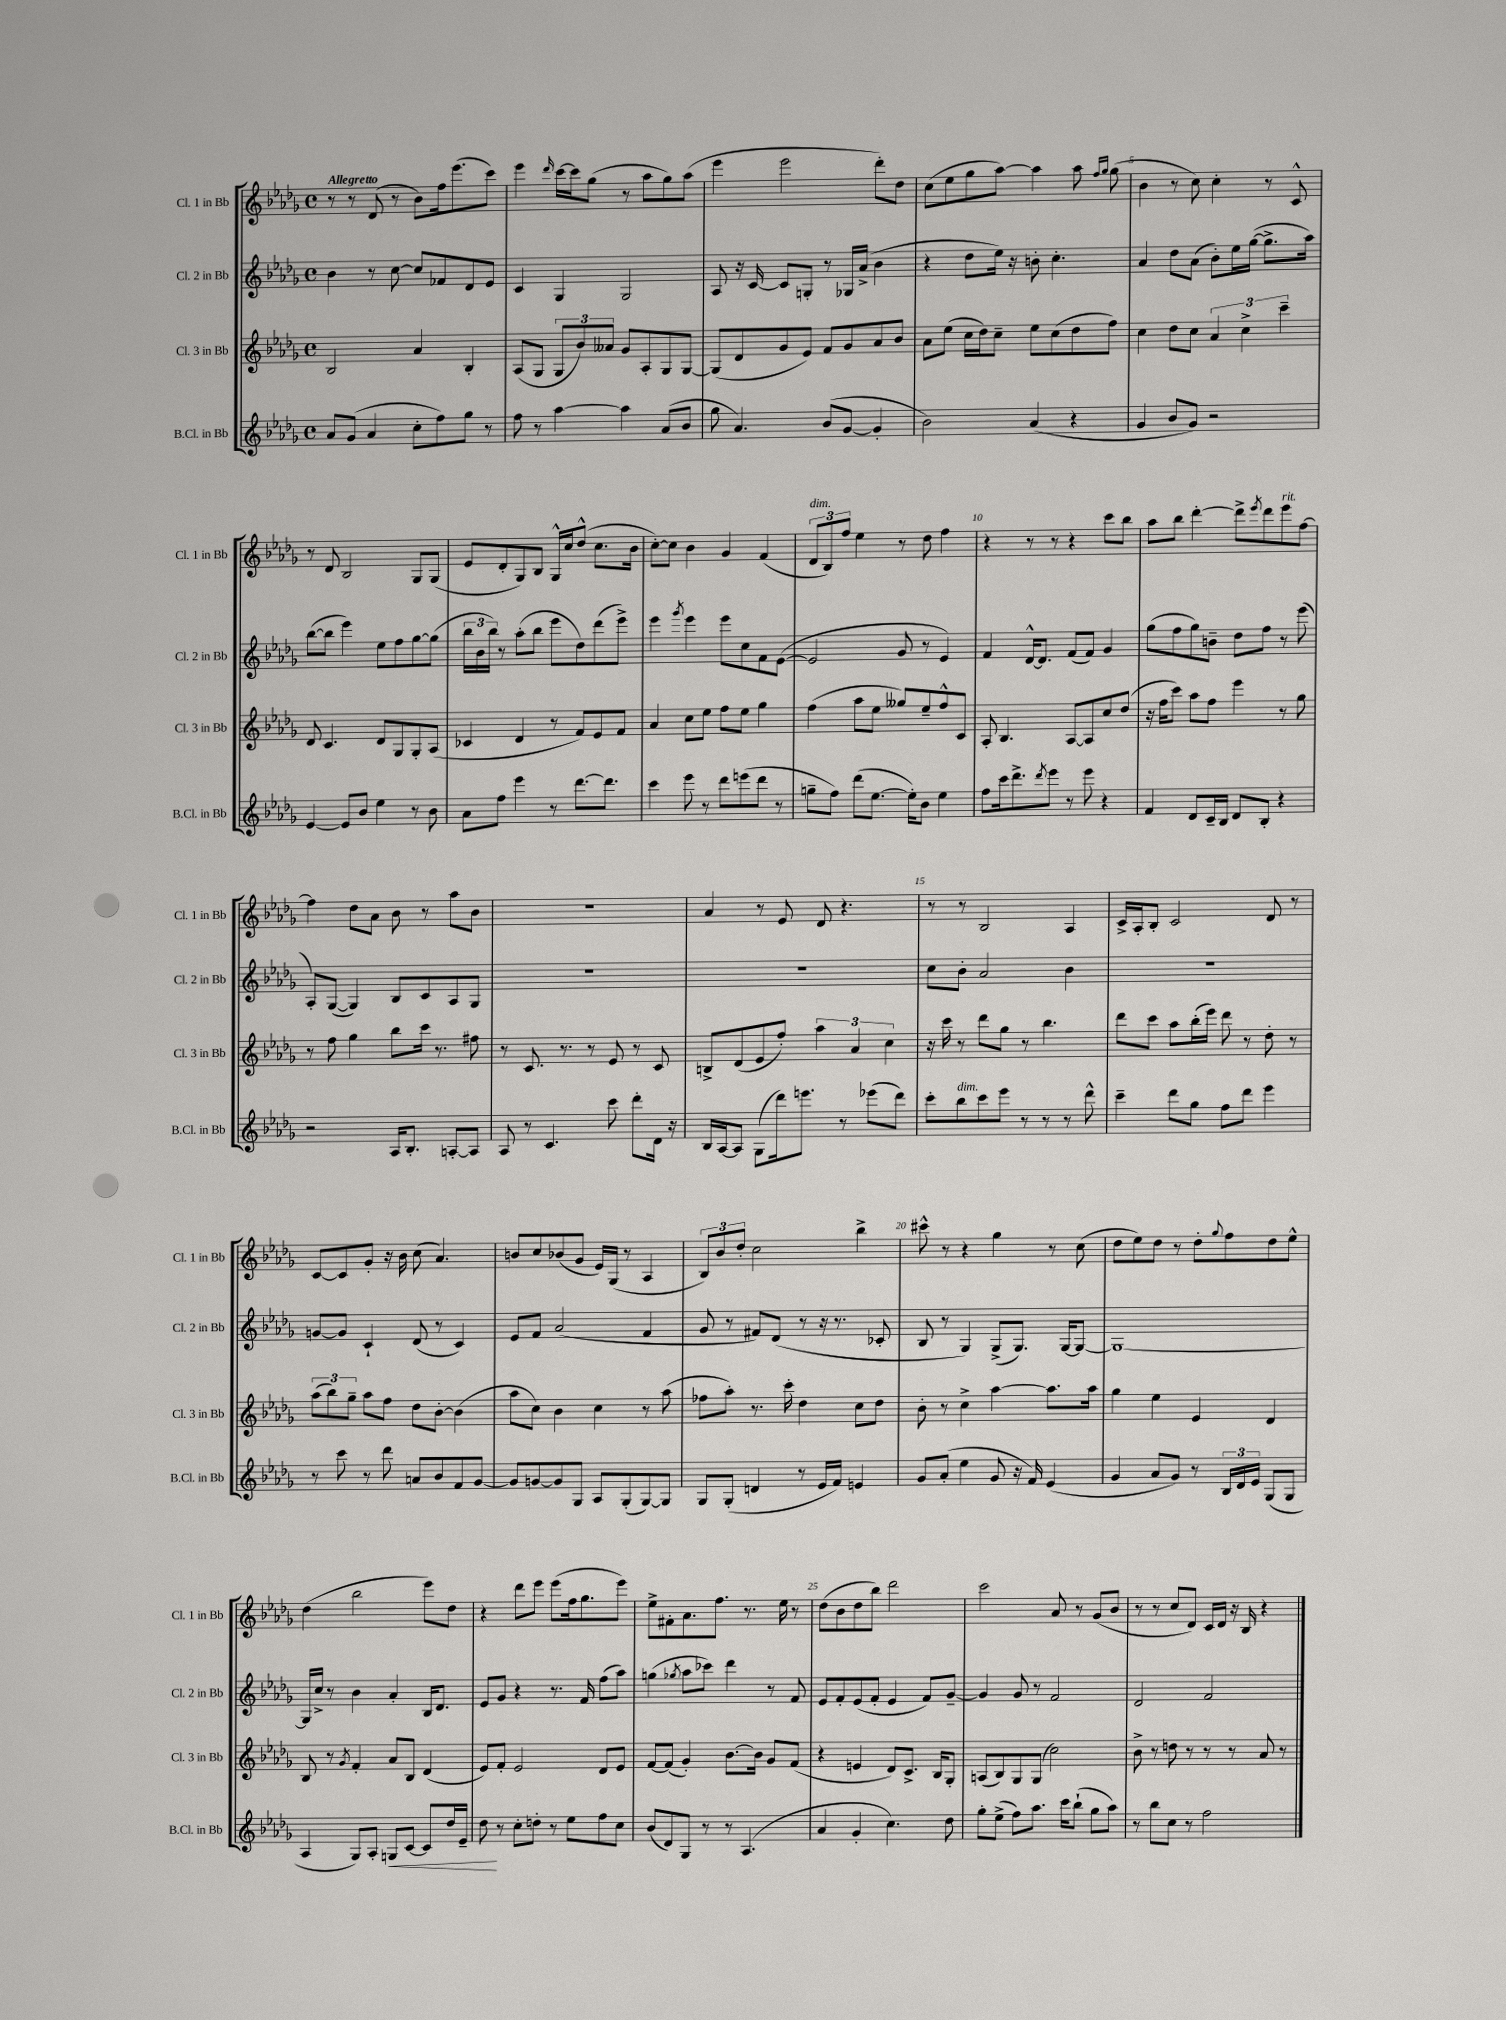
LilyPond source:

<<
\new StaffGroup <<
\new Staff = "s0" \with { instrumentName = "Cl. 1 in Bb" shortInstrumentName = "Cl. 1 in Bb" } {
    \clef treble \key des \major \defaultTimeSignature \time 4/4 \tempo "Allegretto"
    r8 r8 des'8( r8 bes'8) f''16 ees'''8.( c'''8) |
    ees'''4 \grace { des'''16 } c'''16~ c'''16 ges''8( r8 aes''8 ges''8) aes''8( |
    ees'''4 ees'''2 des'''8-.) des''8 |
    c''8( ees''8 ges''8 aes''8~) aes''4 aes''8 \grace { f''16 ges''16 } ges''8( |
    bes'4 r8 c''8) c''4-. r8 c'8-^ |
    r8 des'8 bes2 ges8 ges8( |
    ees'8 des'8-. ges8) bes8 ges16-^ c''16 des''8-^( c''8. bes'16 |
    c''8~-.) c''8 bes'4 ges'4 f'4( |
    \tuplet 3/2 { des'8^\markup { \italic "dim." } bes8) f''8 } ees''4 r8 des''8 f''4 |
    r4 r8 r8 r4 c'''8 bes''8 |
    aes''8 bes''8 des'''4~-. des'''8-> \acciaccatura { ees'''8 } des'''8 ees'''8^\markup { \italic "rit." } f''8~ |
    f''4 des''8 aes'8 bes'8 r8 aes''8 bes'8 |
    R1 |
    aes'4 r8 ees'8 des'8 r4. |
    r8 r8 bes2 aes4 |
    c'16-> aes16-. bes8-. c'2 des'8 r8 |
    c'8~ c'8 ges'8-. r16 bes'16 c''8( aes'4.) |
    b'8 c''8 bes'8( ges'8 ees'16) ges16( r8 aes4 |
    \tuplet 3/2 { bes8) bes'8 des''8-. } c''2 bes''4-> |
    cis'''8-^ r8 r4 ges''4 r8 c''8( |
    des''8 ees''8) des''8 r8 des''8-. \appoggiatura { ges''8 } f''8 des''8 ees''8-^ |
    des''4( bes''2 ees'''8) des''8 |
    r4 des'''8 ees'''8 ees'''8( f''16 ges''8. ees'''8) |
    ees''8-> fis'8-. aes'8. f''8. r8. ees''16 r8 |
    des''8( bes'8 des''8 bes''8) des'''2 |
    c'''2 aes'8 r8 ges'8( bes'8 |
    r8 r8 c''8 des'8) c'16 des'16 r16 bes16 r4 \bar "|." |
}
\new Staff = "s1" \with { instrumentName = "Cl. 2 in Bb" shortInstrumentName = "Cl. 2 in Bb" } {
    \clef treble \key des \major \defaultTimeSignature \time 4/4
    bes'4 r8 c''8~ c''8 fes'8 des'8 ees'8 |
    c'4 ges4 ges2 |
    aes8 r16 c'16~ c'8 g8-. r8 ges16 aes'16->( bes'4 |
    r4 des''8 ees''16) r16 b'8-. c''4.-. |
    aes'4 des''8 aes'8( bes'8-.) ees''16 ges''16~( ges''8.-> aes''16) |
    bes''8~( bes''8 ees'''4) ees''8 f''8 ges''8~ ges''8( |
    \tuplet 3/2 { bes''16 bes'16 bes''16) } r8 aes''8-.( bes''8 ees'''8 des''8) des'''8( ees'''8->) |
    ees'''4 \acciaccatura { ges'''8 } ees'''4 ees'''8 c''8 f'8 ees'8~( |
    ees'2 ges'8 r8 ees'4) |
    f'4 des'16~-^ des'8. f'8( f'8) ges'4 |
    ges''8( f''8 ges''8) b'8-- des''8 f''8 r8 ees'''8( |
    aes8-.) ges8~( ges4) bes8 c'8 aes8 ges8 |
    R1 |
    R1 |
    c''8 bes'8-. aes'2 bes'4 |
    R1 |
    g'8~ g'8 c'4-! des'8( r8 c'4) |
    ees'8 f'8 aes'2( f'4 |
    ges'8 r8 fis'8) des'8( r8 r16 r8. ces'8-. |
    bes8 r8 ges4) ges8->( ges8.) ges16~ ges8~ |
    ges1~ |
    ges16 c''16-> r8 bes'4 aes'4-. bes16 des'8. |
    ees'8 ges'8 r4 r8. f'16 f''8( aes''8) |
    g''4( \acciaccatura { ges''8 } aes''8 ces'''8) des'''4 r8 f'8 |
    ees'8 f'8-. ees'8( f'8-. ees'4 f'8) ges'8~-- |
    ges'4 ges'8 r8 f'2 |
    des'2 f'2 \bar "|." |
}
\new Staff = "s2" \with { instrumentName = "Cl. 3 in Bb" shortInstrumentName = "Cl. 3 in Bb" } {
    \clef treble \key des \major \defaultTimeSignature \time 4/4
    bes2 aes'4 bes4-. |
    aes8( ges8 \tuplet 3/2 { ges8 bes'8) aeses'8 } ges'8 aes8-. ges8 ges8~ |
    ges8( des'8 ges'8 ees'8) f'8 ges'8 aes'8 bes'8 |
    aes'8 ees''8( c''16 des''16) c''8-- ees''8 c''8( des''8 f''8) |
    c''4 des''8 c''8 \tuplet 3/2 { aes'4 c''4-> c'''4-- } |
    des'8 c'4. des'8 ges8 ges8-. aes8( |
    ces'4 des'4 r8 f'8) ees'8 f'8 |
    aes'4 c''8 ees''8 f''8 ees''8 ges''4 |
    f''4( aes''8 ees''8 geses''8) ees''8-- f''8-^ c'8 |
    aes8-. bes4. aes8~ aes8 c''8 des''8( |
    r16 f''16 c'''8) aes''8 f''8 ees'''4 r8 ges''8 |
    r8 f''8 ges''4 bes''8 c'''16 r8. fis''8 |
    r8 c'8. r8. r8 ees'8 r8 c'8 |
    b8-> des'8( ees'8 f''8-.) \tuplet 3/2 { aes''4 aes'4 c''4 } |
    r16 c'''16 r8 des'''8 ges''8 r8 bes''4. |
    des'''8 c'''8 aes''8 bes''16-.( ees'''16) des'''8 r8 des''8-. r8 |
    \tuplet 3/2 { aes''8( bes''8) ges''8-- } aes''8 f''8 des''8 bes'8~-. bes'4( |
    aes''8 c''8) bes'4 c''4 r8 aes''8( |
    fes''8 aes''8-.) r8. c'''16-. des''4 c''8 des''8 |
    bes'8-. r8 c''4-> aes''4~ aes''8. aes''16 |
    ges''4 ees''4 ees'4 des'4 |
    bes8 r8 \acciaccatura { ges'8 } f'4-. aes'8 bes8 des'4( |
    ees'8) f'8-. ees'2 des'8 ees'8 |
    f'8~ f'8( ges'4-.) bes'8.~ bes'16 ges'8 f'8( |
    r4 e'4 des'8) c'8.-> bes16 ges8-. |
    a8( bes8) ges8 ges8( c''2) |
    bes'8-> r8 d''8 r8 r8 r8 aes'8 r8 \bar "|." |
}
\new Staff = "s3" \with { instrumentName = "B.Cl. in Bb" shortInstrumentName = "B.Cl. in Bb" } {
    \clef treble \key des \major \defaultTimeSignature \time 4/4
    aes'8 ges'8( aes'4 c''8-. f''8) ges''8 r8 |
    f''8 r8 aes''4~ aes''4 aes'8( bes'8 |
    ges''8 aes'4.) bes'8( ges'8~ ges'4-. |
    bes'2) aes'4( r4 |
    ges'4 bes'8 ges'8) r2 |
    ees'4~ ees'8 bes'8 ees''4 r8 bes'8 |
    aes'8 f''8 ees'''4 r8 des'''8.~ des'''8. |
    c'''4 ees'''8 r8 des'''8 e'''8( des'''8 r8 |
    g''8-- f''8) des'''8( ees''8.~ ees''16-.) bes'8 ees''4 |
    f''8 c'''16 des'''8.-> \acciaccatura { des'''8 } ees'''8 r8 ees'''8 r4 |
    f'4 des'8 c'16-- bes16 des'8 bes8-. r4 |
    r2 aes16 bes8.-. a8~-. a8 |
    aes8 r8 c'4. c'''8 des'''8-. des'16 r16 |
    bes16 aes16~ aes8 ges8( des'''16) e'''8. r8 ees'''8( des'''8) |
    c'''8-. bes''8^\markup { \italic "dim." } c'''8 ees'''8 r8 r8 r8 des'''8-^ |
    c'''4-- des'''8 ges''8 f''8 des'''8 ees'''4 |
    r8 c'''8 r8 des'''8 a'8 bes'8 f'8 ges'8~ |
    ges'8 g'8~ g'8 ges8 aes8 ges8-.( ges8~) ges8 |
    ges8 ges8-.( d'4 r8 ees'16 f'16) e'4 |
    ges'8 aes'8-.( ees''4 ges'8 r16 f'16) ees'4( |
    ges'4 aes'8 ges'8) r8 \tuplet 3/2 { bes16 des'16 ees'16 } ges8( ges8 |
    aes4 ges8) aes8-. g8\< c'8~ c'8 des''16 ees'16-- |
    des''8\! r8 c''8-. d''8-. r8 ees''8 f''8 c''8 |
    bes'8( des'8) ges8 r8 r8 aes4.( |
    aes'4 ges'4-. c''4.) des''8 |
    ges''8-. ees''8->( f''8) aes''8. c'''16 bes''8-!( ges''8 aes''8) |
    r8 bes''8 c''8 r8 f''2 \bar "|." |
}
>>
>>
\layout { \context { \Score \override BarNumber.break-visibility = ##(#f #t #t) barNumberVisibility = #(every-nth-bar-number-visible 5) } }
